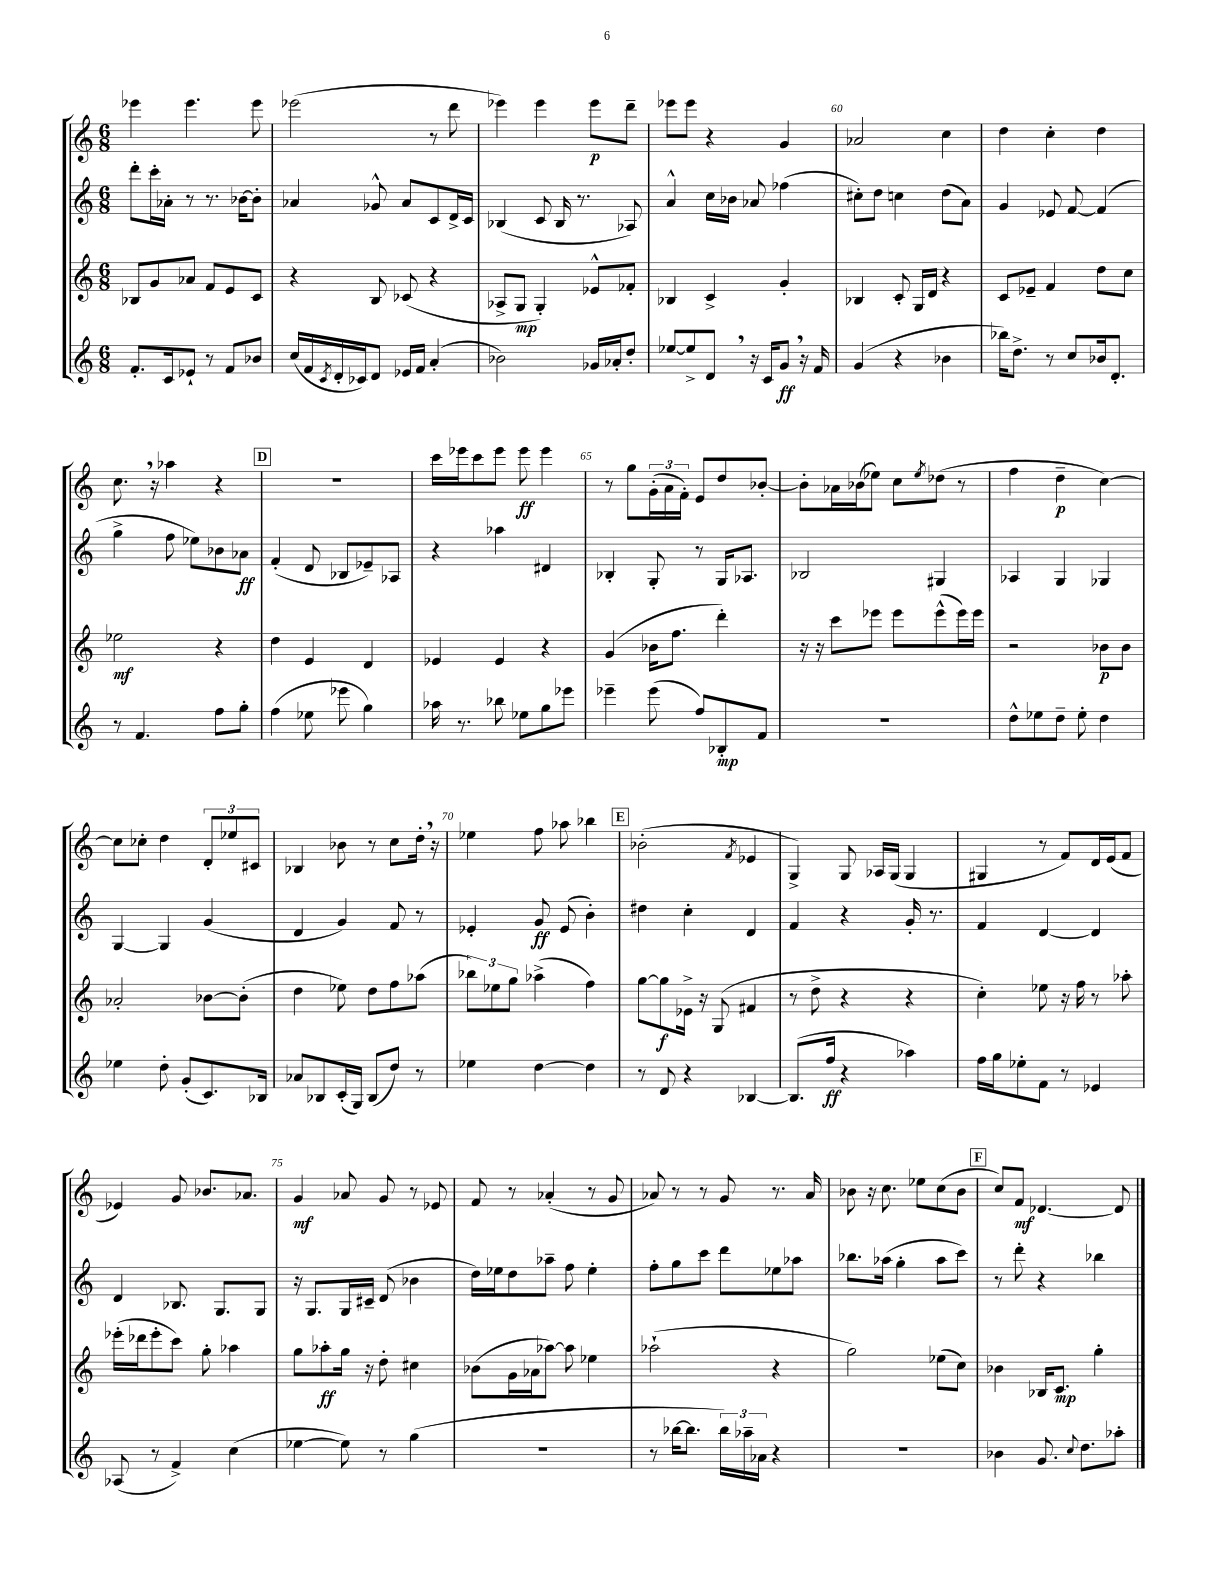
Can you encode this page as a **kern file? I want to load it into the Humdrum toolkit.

**kern	**dynam	**kern	**dynam	**kern	**dynam	**kern	**dynam
*part4	*part4	*part3	*part3	*part2	*part2	*part1	*part1
*staff4	*staff4	*staff3	*staff3	*staff2	*staff2	*staff1	*staff1
*clefG2	*	*clefG2	*	*clefG2	*	*clefG2	*
*k[]	*	*k[]	*	*k[]	*	*k[]	*
*M6/8	*	*M6/8	*	*M6/8	*	*M6/8	*
=56	=56	=56	=56	=56	=56	=56	=56
8.f'/L	.	8B-X/L	.	8ddd'\L	.	4eee-X\	.
.	.	8g/	.	16ccc'\L	.	.	.
16c/k	.	.	.	16a-X'\JJ	.	.	.
8e-X`/J	.	8a-X/J	.	8r	.	4.eee-\	.
8r	.	8f/L	.	8.r	.	.	.
8f/L	.	8e/	.	.	.	.	.
.	.	.	.	[16b-X\KL	.	.	.
8b-X/J	.	8c/J	.	8b-'\J]	.	8eee-\	.
=57	=57	=57	=57	=57	=57	=57	=57
(16cc/LL	.	4r	.	4a-X/	.	(2eee-X\	.
16f/	.	.	.	.	.	.	.
8qc/	.	.	.	.	.	.	.
16d'/	.	.	.	.	.	.	.
16c-X/J)	.	.	.	.	.	.	.
8d/J	.	8B/	.	8g-X^^/	.	.	.
16e-X/LL	.	(8c-X/	.	8a-/L	.	.	.
16f/JJ	.	.	.	.	.	.	.
(4a'/	.	4r	.	8c/	.	8r	.
.	.	.	.	16d^/L	.	8ddd\	.
.	.	.	.	16c/JJ	.	.	.
=58	=58	=58	=58	=58	=58	=58	=58
2b-X\)	.	8A-X^/L	.	(4B-X/	.	4eee-X\)	.
.	.	8G/J	mp	.	.	.	.
.	.	4G'/)	.	8c/	.	4eee-\	.
.	.	.	.	16B-/	.	.	.
.	.	.	.	8.r	.	.	.
16g-X/LL	.	8e-X^^/L	.	.	.	8eee-\L	p
16a-X'/J	.	.	.	.	.	.	.
8dd'/J	.	8f-X'/J	.	8A-X/)	.	8ddd~\J	.
=59	=59	=59	=59	=59	=59	=59	=59
[8ee-X/L	.	4B-X/	.	4a^^/	.	8eee-X\L	.
8ee-^/]	.	.	.	.	.	8eee-\J	.
8d,/J	.	4c^/	.	16cc\LL	.	4r	.
.	.	.	.	16b-X\JJ	.	.	.
16r	.	.	.	8a-X/	.	.	.
16c/KL	.	.	.	.	.	.	.
8g,/J	ff	4g'/	.	(4ff-X\	.	4g/	.
16r	.	.	.	.	.	.	.
16f/	.	.	.	.	.	.	.
=60	=60	=60	=60	=60	=60	=60	=60
(4g/	.	4B-X/	.	8cc#X'\L)	.	2a-X/	.
.	.	.	.	8dd\J	.	.	.
4r	.	8c'/	.	4ccn\	.	.	.
.	.	16G/LL	.	.	.	.	.
.	.	16d/JJ	.	.	.	.	.
4b-X\	.	4r	.	(8dd\L	.	4cc\	.
.	.	.	.	8a\J)	.	.	.
=61	=61	=61	=61	=61	=61	=61	=61
16bb-X\KL)	.	8c/L	.	4g/	.	4dd\	.
8.dd^\J	.	.	.	.	.	.	.
.	.	8e-X~/J	.	.	.	.	.
8r	.	4f/	.	8e-X/	.	4cc'\	.
8cc/L	.	.	.	[8f/	.	.	.
16b-X/k	.	8dd\L	.	(4f/]	.	4dd\	.
8.d'/J	.	.	.	.	.	.	.
.	.	8cc\J	.	.	.	.	.
!!LO:LB:g=z
=62	=62	=62	=62	=62	=62	=62	=62
8r	.	2ee-X\	mf	4gg^\	.	8.cc,\	.
4.f/	.	.	.	.	.	.	.
.	.	.	.	.	.	16r	.
.	.	.	.	8ff\	.	4aa-X\	.
.	.	.	.	8ee-X\L)	.	.	.
8ff\L	.	4r	.	8b-X\	.	4r	.
8gg'\J	.	.	.	8a-X\J	ff	.	.
!!LO:REH:place=s1:t=D
=63	=63	=63	=63	=63	=63	=63	=63
(4ff\	.	4dd\	.	(4f'/	.	2.r	.
8ee-X\	.	4e/	.	8d/	.	.	.
8eee-X\	.	.	.	8B-X/L	.	.	.
4gg\)	.	4d/	.	8e-X~/)	.	.	.
.	.	.	.	8A-X/J	.	.	.
=64	=64	=64	=64	=64	=64	=64	=64
16aa-X\	.	4e-X/	.	4r	.	16ccc\LL	.
8.r	.	.	.	.	.	16eee-X\J	.
.	.	.	.	.	.	8ccc\	.
8bb-X\	.	4e-/	.	4aa-X\	.	8eee-\J	.
8ee-X\L	.	.	.	.	.	8eee-\	ff
8gg\	.	4r	.	4d#X/	.	4eee-\	.
8eee-X\J	.	.	.	.	.	.	.
=65	=65	=65	=65	=65	=65	=65	=65
4eee-X~\	.	(4g/	.	4B-X'/	.	8r	.
.	.	.	.	.	.	8gg\L	.
(8eee-\	.	16b-X\KL	.	8G'/	.	(24g'\L	.
.	.	.	.	.	.	24a\	.
.	.	8.ff\J	.	.	.	.	.
.	.	.	.	.	.	24f'\JJ)	.
8ff/L)	.	.	.	8r	.	8e/L	.
8B-X'/	mp	4ddd'\)	.	16G/KL	.	8dd/	.
.	.	.	.	8.A-X/J	.	.	.
8f/J	.	.	.	.	.	[8b-X'/J	.
=66	=66	=66	=66	=66	=66	=66	=66
2.r	.	16r	.	2B-X/	.	8b-'\L]	.
.	.	16r	.	.	.	.	.
.	.	8ccc\L	.	.	.	16a-X\L	.
.	.	.	.	.	.	(16b-X\J	.
.	.	8eee-X\J	.	.	.	8ee-X\J)	.
.	.	8eee-\L	.	.	.	8cc\L	.
.	.	.	.	.	.	8qee-/	.
.	.	(8eee-^^\	.	4G#X/	.	(8dd-X\J	.
.	.	16eee-\L)	.	.	.	8r	.
.	.	16eee-\JJ	.	.	.	.	.
=67	=67	=67	=67	=67	=67	=67	=67
8dd^^\L	.	2r	.	4A-X/	.	4ff\	.
8ee-X\	.	.	.	.	.	.	.
8dd~\J	.	.	.	4G/	.	4dd~\	p
8ee-'\	.	.	.	.	.	.	.
4dd\	.	8b-X\L	p	4G-X/	.	[4cc\)	.
.	.	8b-\J	.	.	.	.	.
!!LO:LB:g=z
=68	=68	=68	=68	=68	=68	=68	=68
4ee-X\	.	2a-X'/	.	[4G/	.	8cc\L]	.
.	.	.	.	.	.	8cc-X'\J	.
8dd'\	.	.	.	4G/]	.	4dd\	.
(8g'/L	.	.	.	.	.	.	.
8.c/)	.	[8b-X\L	.	(4g/	.	12d'/L	.
.	.	.	.	.	.	12ee-X/	.
.	.	(8b-'\J]	.	.	.	.	.
.	.	.	.	.	.	12c#X/J	.
16B-X/Jk	.	.	.	.	.	.	.
=69	=69	=69	=69	=69	=69	=69	=69
8a-X/L	.	4dd\	.	4d/	.	4B-X/	.
8B-X/	.	.	.	.	.	.	.
(16c'/L	.	8ee-X\)	.	4g/)	.	8b-X\	.
16G/JJ)	.	.	.	.	.	.	.
(8B-/L	.	8dd\L	.	.	.	8r	.
8dd/J)	.	8ff\	.	8f/	.	8cc\L	.
8r	.	(8aa-X\J	.	8r	.	16dd',\Jk	.
.	.	.	.	.	.	16r	.
=70	=70	=70	=70	=70	=70	=70	=70
4ee-X\	.	12bb-X\L)	.	4e-X'/	.	4ee-X\	.
.	.	12ee-X\	.	.	.	.	.
.	.	12gg\J	.	.	.	.	.
[4dd\	.	(4aa-X^\	.	8g/	ff	8ff\	.
.	.	.	.	(8e-/	.	8aa-X\	.
4dd\]	.	4ff\)	.	4b'\)	.	4bb-X\	.
!!LO:REH:place=s1:t=E
=71	=71	=71	=71	=71	=71	=71	=71
8r	.	[8gg\L	.	4dd#X\	.	(2b-X'\	.
8d/	.	8gg\]	f	.	.	.	.
4r	.	16e-X^\Jk	.	4cc'\	.	.	.
.	.	16r	.	.	.	.	.
.	.	(8G/	.	.	.	.	.
.	.	.	.	.	.	8qf/	.
[4B-X/	.	4f#X/	.	4d/	.	4e-X/	.
=72	=72	=72	=72	=72	=72	=72	=72
(8.B-/L]	.	8r	.	4f/	.	4G^/)	.
.	.	8dd^\	.	.	.	.	.
16ff/Jk	ff	.	.	.	.	.	.
4r	.	4r	.	4r	.	8G/	.
.	.	.	.	.	.	16A-X/LL	.
.	.	.	.	.	.	(16G/JJ	.
4aa-X\)	.	4r	.	16g'/	.	4G/	.
.	.	.	.	8.r	.	.	.
=73	=73	=73	=73	=73	=73	=73	=73
16ff\LL	.	4cc'\)	.	4f/	.	4G#X/	.
16gg\J	.	.	.	.	.	.	.
8ee-X'\	.	.	.	.	.	.	.
8f\J	.	8ee-X\	.	[4d/	.	8r	.
8r	.	16r	.	.	.	8f/L)	.
.	.	16ff\	.	.	.	.	.
4e-X/	.	8r	.	4d/]	.	16d/L	.
.	.	.	.	.	.	(16e/J	.
.	.	8aa-X'\	.	.	.	8f/J	.
!!LO:LB:g=z
=74	=74	=74	=74	=74	=74	=74	=74
(8A-X/	.	(16eee-X'\LL	.	4d/	.	4e-X/)	.
.	.	16ddd-X\J	.	.	.	.	.
8r	.	8eee-'\	.	.	.	.	.
4f^/)	.	8ccc\J)	.	8.B-X/	.	8g/	.
.	.	8gg'\	.	.	.	8.b-X/L	.
.	.	.	.	8.G/L	.	.	.
(4cc\	.	4aa-X\	.	.	.	.	.
.	.	.	.	.	.	8.a-X/J	.
.	.	.	.	8G/J	.	.	.
=75	=75	=75	=75	=75	=75	=75	=75
[4ee-X\	.	8gg\L	.	16r	.	4g/	mf
.	.	.	.	8.G/L	.	.	.
.	.	8aa-X'\	ff	.	.	.	.
8ee-\])	.	16gg\Jk	.	16G/L	.	8a-X/	.
.	.	16r	.	16c#X~/JJ	.	.	.
8r	.	8dd'\	.	(8d/	.	8g/	.
(4gg\	.	4cc#X\	.	4b-X\	.	8r	.
.	.	.	.	.	.	8e-X/	.
=76	=76	=76	=76	=76	=76	=76	=76
2.r	.	(8b-X\L	.	16dd\LL)	.	8f/	.
.	.	.	.	16ee-X\J	.	.	.
.	.	16g\L	.	8dd\	.	8r	.
.	.	16a-X\J	.	.	.	.	.
.	.	[8aa-X\J)	.	8aa-X~\J	.	(4a-X'/	.
.	.	8aa-\]	.	8ff\	.	.	.
.	.	4ee-X\	.	4ee-'\	.	8r	.
.	.	.	.	.	.	8g/	.
=77	=77	=77	=77	=77	=77	=77	=77
8r	.	(2aa-X`\	.	8ff'\L	.	8a-X/)	.
[16bb-X\KL	.	.	.	8gg\	.	8r	.
8.bb-\J]	.	.	.	.	.	.	.
.	.	.	.	8ccc\J	.	8r	.
24bb-\LL)	.	.	.	8ddd\L	.	8g/	.
24aa-X~\	.	.	.	.	.	.	.
24a-X\JJ	.	.	.	.	.	.	.
4r	.	4r	.	8ee-X\	.	8.r	.
.	.	.	.	8aa-X\J	.	.	.
.	.	.	.	.	.	16a-/	.
=78	=78	=78	=78	=78	=78	=78	=78
2.r	.	2gg\)	.	8.bb-X\L	.	8b-X\	.
.	.	.	.	.	.	16r	.
.	.	.	.	(16aa-X\Jk	.	8.cc\	.
.	.	.	.	4gg'\	.	.	.
.	.	.	.	.	.	8ee-X\L	.
.	.	(8ee-X\L	.	8aa-\L	.	(8cc\	.
.	.	8cc\J)	.	8ccc\J)	.	8b-\J	.
!!LO:REH:place=s1:t=F
=79	=79	=79	=79	=79	=79	=79	=79
4b-X\	.	4b-X\	.	8r	.	8cc/L)	.
.	.	.	.	8ddd'\	.	8f/J	mf
8.g/	.	16B-X/KL	.	4r	.	[4.d-X/	.
.	.	8.c/J	mp	.	.	.	.
8qqcc/	.	.	.	.	.	.	.
8.dd\L	.	.	.	.	.	.	.
.	.	4gg'\	.	4bb-X\	.	.	.
8aa-X'\J	.	.	.	.	.	8d-/]	.
==	==	==	==	==	==	==	==
*-	*-	*-	*-	*-	*-	*-	*-
